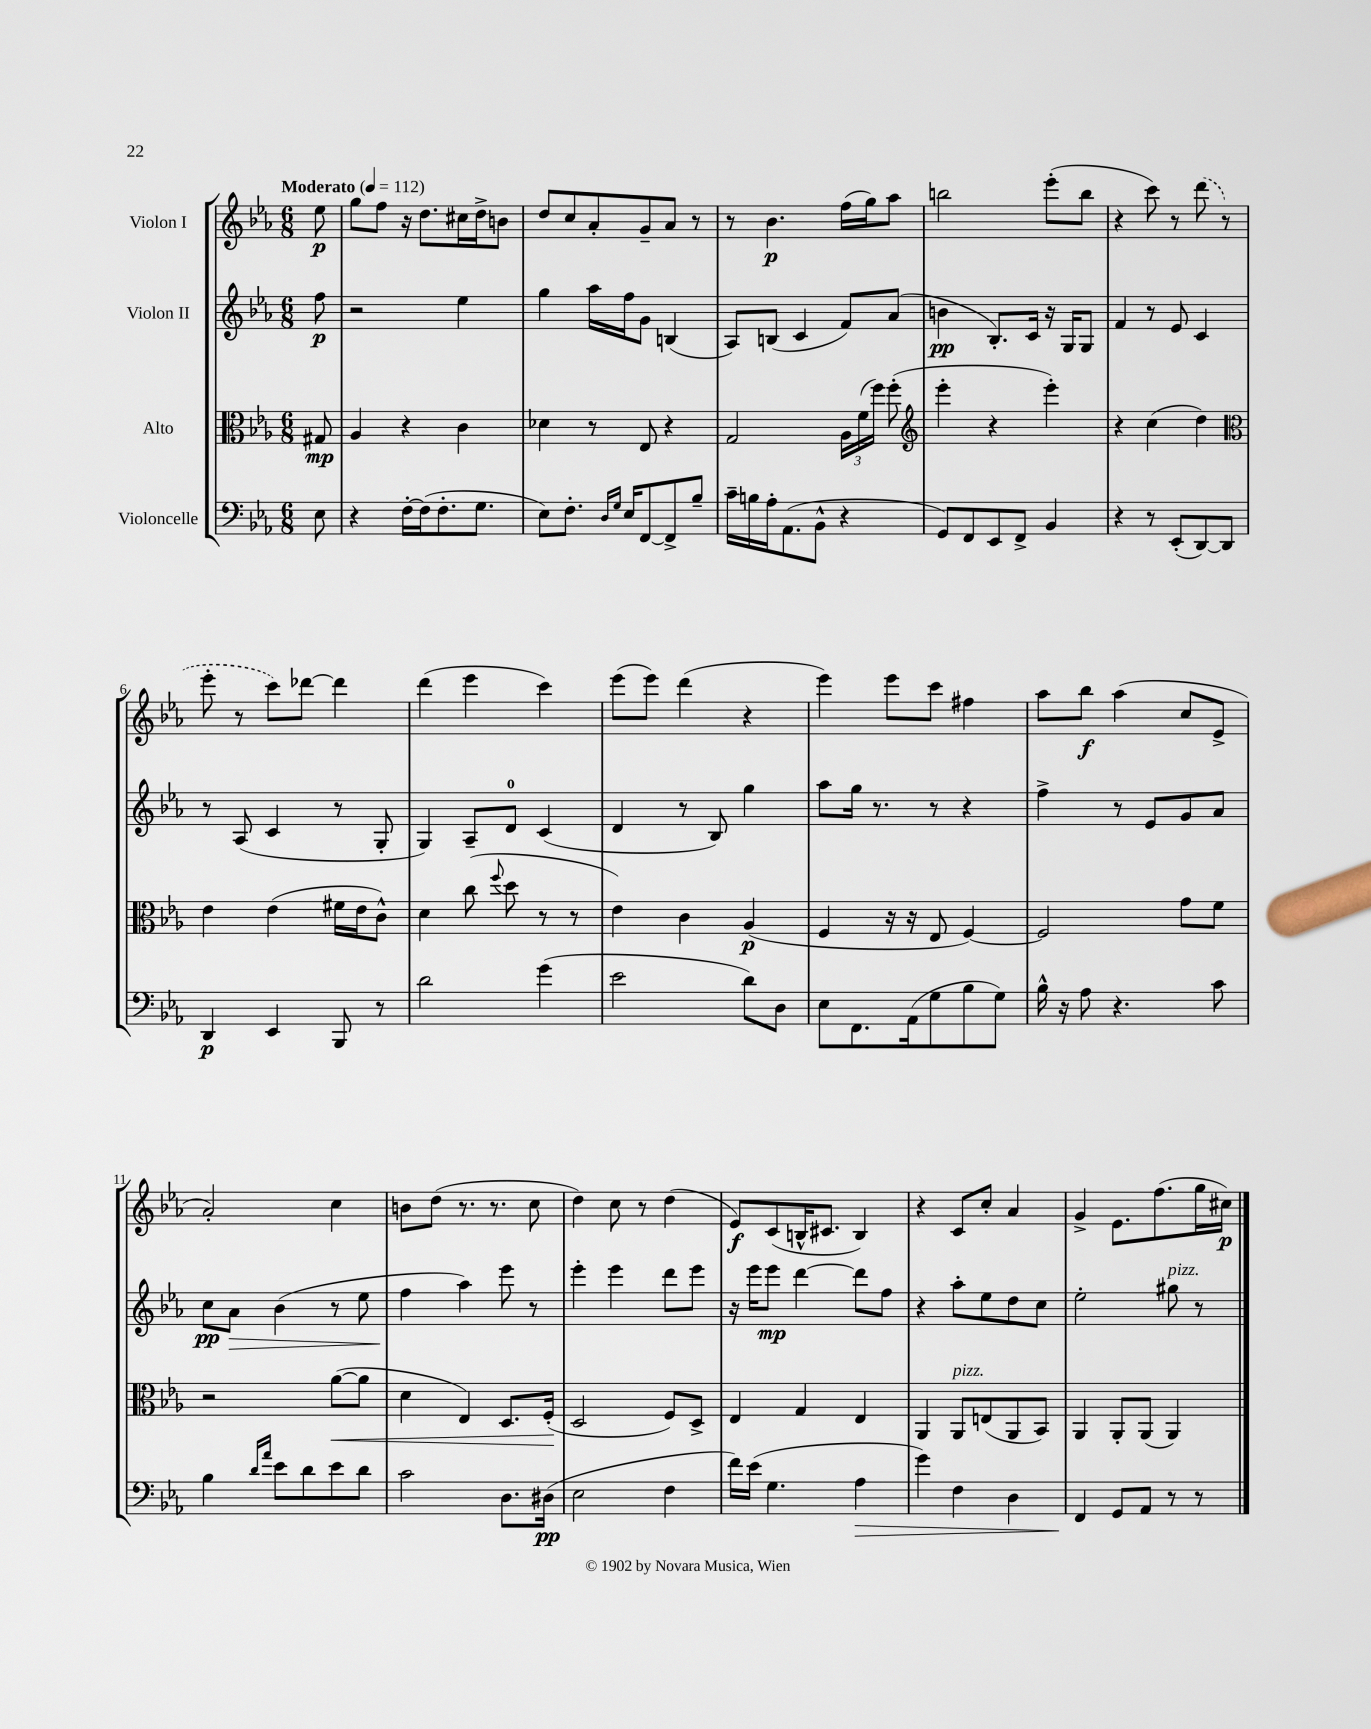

**kern	**kern	**kern	**kern
*staff4	*staff3	*staff2	*staff1
*clefF4	*clefC3	*clefG2	*clefG2
*k[b-e-a-]	*k[b-e-a-]	*k[b-e-a-]	*k[b-e-a-]
*M6/8	*M6/8	*M6/8	*M6/8
*MM112	*MM112	*MM112	*MM112
8E-	8G#	8ff	8ee-
=	=	=	=
4r	4A-	2r	8gg
.	.	.	8ff
[16F'	4r	.	16r
(16F]	.	.	8.dd
8.F'	.	.	.
.	4c	4ee-	16cc#
8.G	.	.	16dd^
.	.	.	8b
=	=	=	=
8E-)	4d-	4gg	8dd
8.F'	.	.	8cc
.	8r	16aa-	8a-'
16qqD	.	.	.
16qqG	.	.	.
16E-	.	16ff	.
[8FF	8E-	8g	8g~
8FF^]	4r	(4B	8a-
8B-~	.	.	8r
=	=	=	=
16c~	2G	8A-)	8r
16B	.	.	.
16A-'	.	(8B	4.b-
(8.AA-	.	.	.
.	.	4c	.
8BB-^^	.	.	.
4r	24A-	8f)	(16ff
.	(24f	.	.
.	.	.	16gg)
.	24ff)	.	.
.	(8ff'	(8a-	8aa-
=	=	=	=
*	*clefG2	*	*
8GG)	4eee-'	4b	2bb
8FF	.	.	.
8EE-	4r	8.B-')	.
8FF^	.	.	.
.	.	16c	.
4BB-	4eee-')	16r	(8eee-'
.	.	16G	.
.	.	8G	8bb
=	=	=	=
4r	4r	4f	4r
8r	(4cc	8r	8ccc)
(8EE-'	.	8e-	8r
[8DD)	4dd)	4c	(8ddd
8DD]	.	.	8r
=	=	=	=
*	*clefC3	*	*
4DD	4e-	8r	8eee-'
.	.	(8A-	8r
4EE-	(4e-	4c	8ccc)
.	.	.	[8ddd-
8BBB-	16f#	8r	4ddd-]
.	16e-	.	.
8r	8c^^)	8G'	.
=	=	=	=
2d	4d	4G)	(4ddd
.	(8cc	8A-~	4eee-
.	8qqff	.	.
.	8dd	8d	.
(4g	8r	(4c	4ccc)
.	8r	.	.
=	=	=	=
2e-	4e-)	4d	(8eee-
.	.	.	8eee-)
.	4c	8r	(4ddd
.	.	8B-)	.
8d)	(4A-	4gg	4r
8D	.	.	.
=	=	=	=
8E-	4F	8aa-	4eee-)
8.FF	.	16gg	.
.	.	8.r	.
.	16r	.	8eee-
(16AA-	16r	.	.
8G	8E-	8r	8ccc
8B-	[4F)	4r	4ff#
8G)	.	.	.
=	=	=	=
16B-^^	2F]	4ff^	8aa-
16r	.	.	.
8A-	.	.	8bb-
4.r	.	8r	(4aa-
.	.	8e-	.
.	8g	8g	8cc
8c	8f	8a-	8e-^
=	=	=	=
4B-	2r	8cc	2a-')
.	.	8a-	.
16qqd	.	.	.
16qqa-	.	.	.
8e-	.	(4b-	.
8d	.	.	.
8e-	([8a-	8r	4cc
8d	8a-]	8ee-	.
=	=	=	=
2c	4d	4ff	8b
.	.	.	(8dd
.	4E-)	4aa-)	8.r
.	.	.	8.r
8.D	8.D	8eee-	.
.	.	8r	8cc
(16D#	(16F'	.	.
=	=	=	=
2E-	2D	4eee-'	4dd)
.	.	4eee-	8cc
.	.	.	8r
4F	8F)	8ddd	(4dd
.	8D^	8eee-	.
=	=	=	=
16f)	4E-	16r	8e-)
(16e-	.	16eee-	.
4.G	.	8eee-	(8c
.	4G	[4ddd	16B^^
.	.	.	8.c#
4A-	4E-	8ddd]	4B)
.	.	8ff	.
=	=	=	=
4g)	4AA-	4r	4r
4F	8AA-	8aa-'	8c
.	(8E	8ee-	8cc'
4D	8AA-	8dd	4a-
.	8BB-)	8cc	.
=	=	=	=
4FF	4AA-	2ee-'	4g^
8GG	8AA-'	.	8.e-
8AA-	(8AA-	.	.
.	.	.	(8.ff
8r	4AA-)	8gg#	.
8r	.	8r	16gg
.	.	.	16cc#)
==	==	==	==
*-	*-	*-	*-
